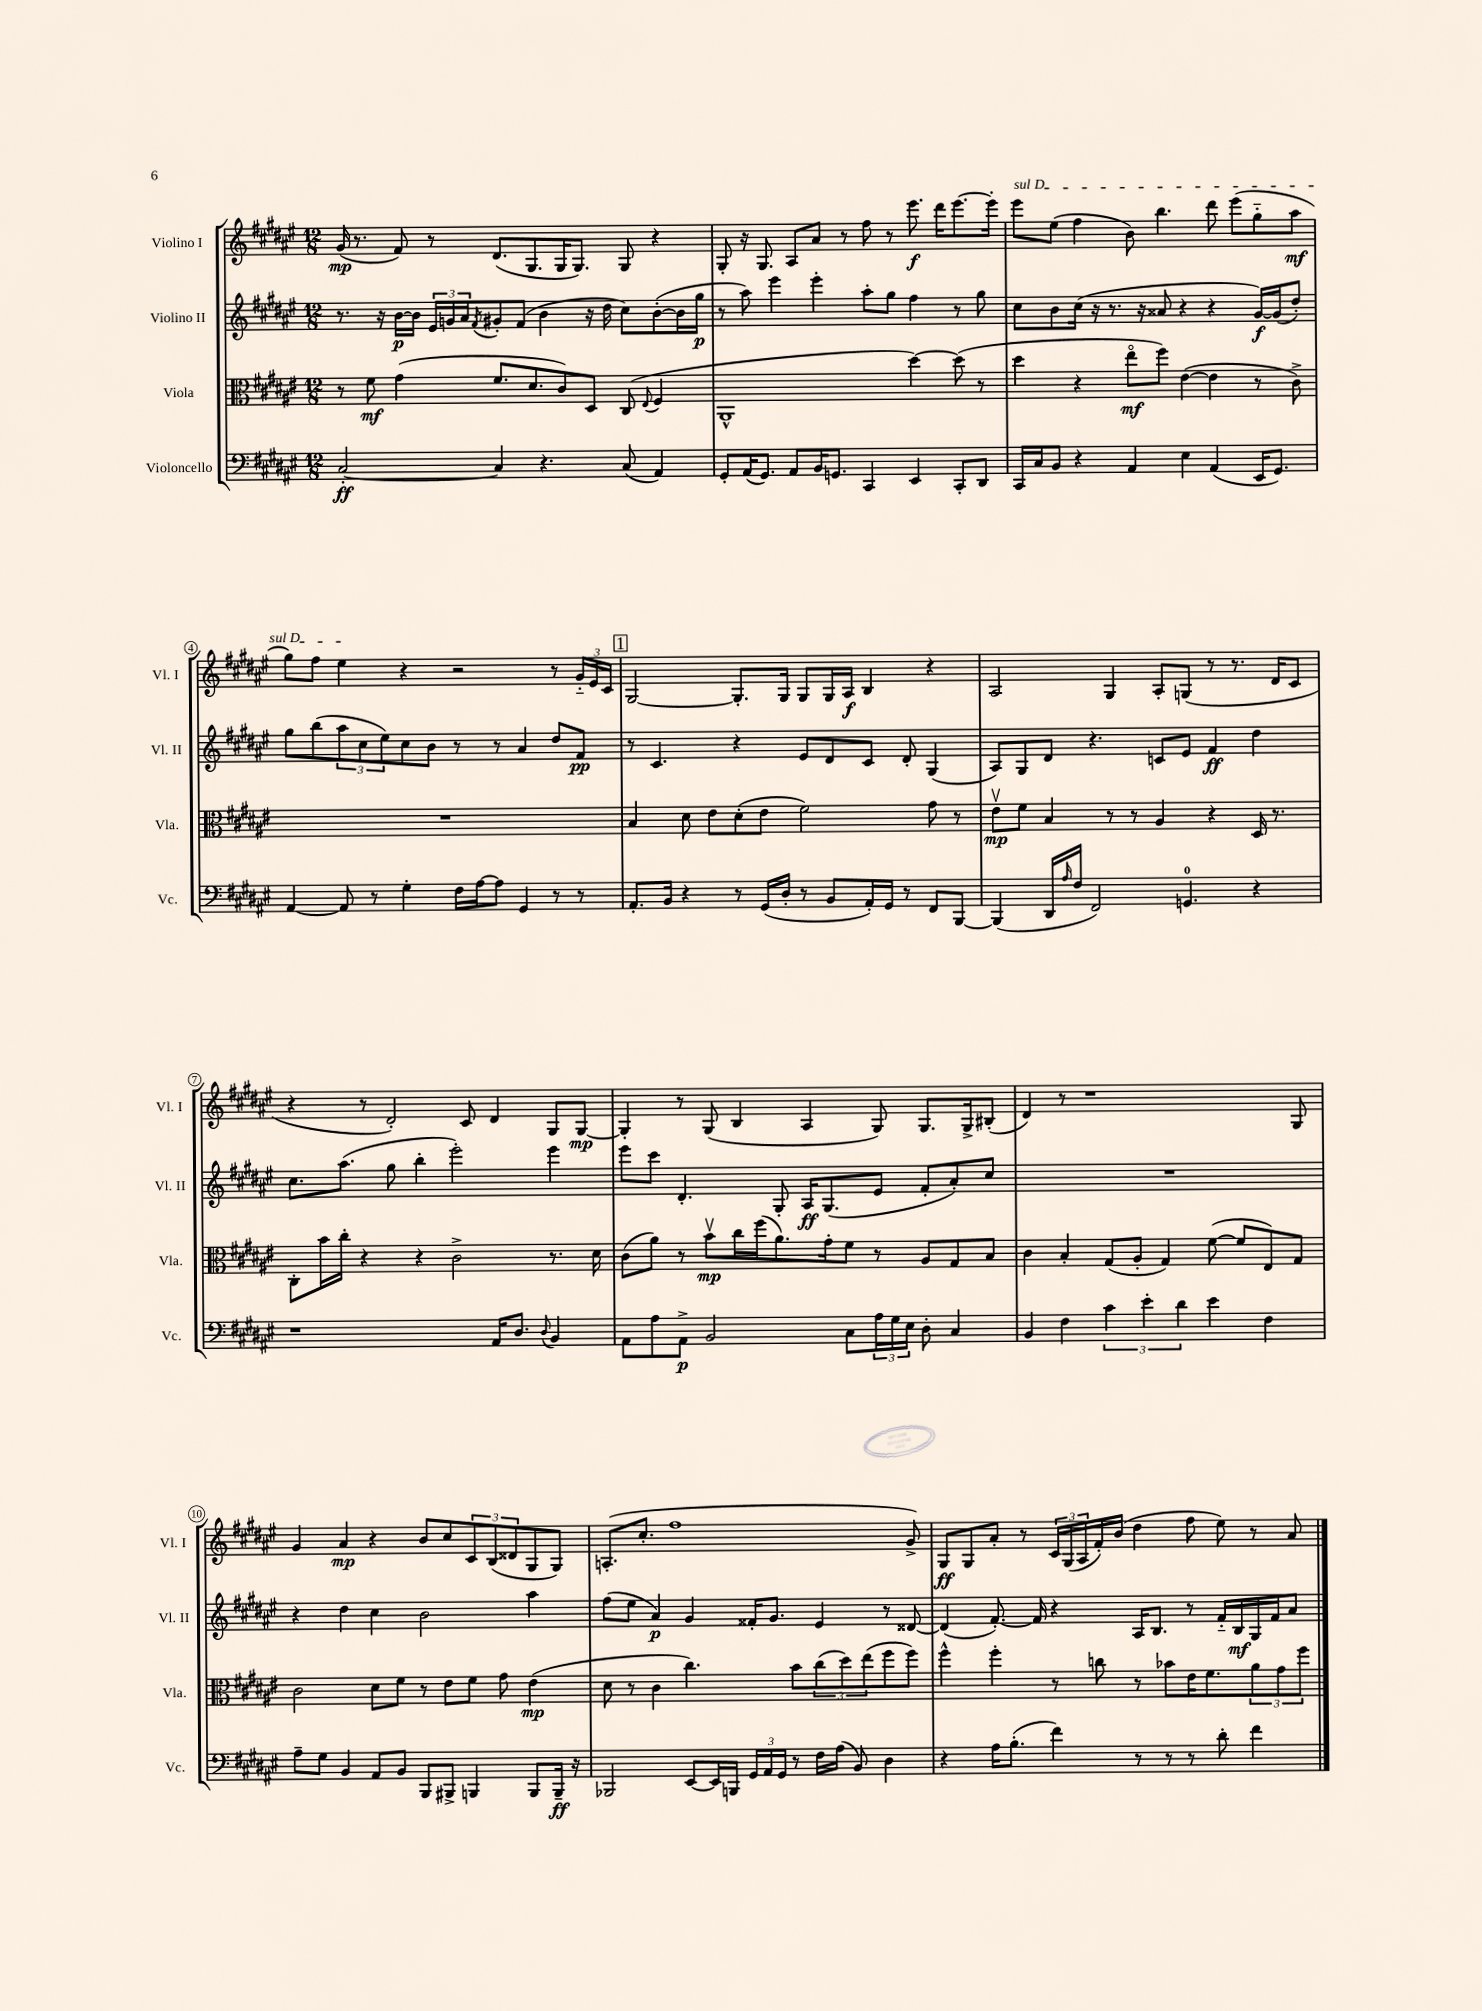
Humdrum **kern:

**kern	**kern	**kern	**kern
*staff4	*staff3	*staff2	*staff1
*clefF4	*clefC3	*clefG2	*clefG2
*k[f#c#g#d#a#e#]	*k[f#c#g#d#a#e#]	*k[f#c#g#d#a#e#]	*k[f#c#g#d#a#e#]
*M12/8	*M12/8	*M12/8	*M12/8
[2C#'	8r	8.r	(16g#
.	.	.	8.r
.	8f#	.	.
.	.	16r	.
.	(4g#	[16b	8f#)
.	.	16b]	.
.	.	24e#	8r
.	.	24g	.
.	.	24a#	.
.	.	8qf#	.
4C#]	8.f#	8g#'	(8.d#
.	.	(8f#	.
.	8.d#	.	8.G#
4.r	.	4b	.
.	8c#)	.	16G#
.	.	.	8.G#)
.	8D#	16r	.
.	.	16dd#	.
(8C#	(8C#	8cc#)	8G#
.	8qqE#	.	.
4AA#)	4F#	([8b'	4r
.	.	16b]	.
.	.	16gg#	.
=	=	=	=
8GG#'	1AA#^^	8r	8G#'
(16AA#	.	8aa#)	16r
8.GG#)	.	.	8.G#
.	.	4eee#	.
8AA#	.	.	8A#
16BB	.	4eee#'	8a#
8.GG	.	.	.
.	.	.	8r
4CC#	.	8aa#'	8ff#
.	.	8gg#	8r
4EE#	[4dd#)	4ff#	8.eee#
.	.	.	16ddd#
8CC#'	(8dd#]	8r	[8.eee#
8DD#	8r	8gg#	.
.	.	.	16eee#']
=	=	=	=
16CC#	4dd#	8cc#	8eee#
16C#	.	.	.
8BB	.	8b	(8ee#
4r	4r	(16cc#	4ff#
.	.	16r	.
.	.	8.r	.
4AA#	8ee#o	.	8b)
.	.	16r	.
.	8ff#)	8a##	4.bb
4E#	([4e#	4r	.
(4AA#	4e#]	4r	8ddd#
.	.	.	(8eee#
16EE#	8r	[16g#)	8gg#'~
8.GG#)	.	(16g#]	.
.	8c#^)	8dd#')	8aa#
=	=	=	=
[4AA#	1.r	8gg#	8gg#)
.	.	(8bb	8ff#
8AA#]	.	12aa#	4ee#
.	.	12cc#	.
8r	.	.	.
.	.	12ee#)	.
4G#'	.	8cc#	4r
.	.	8b	.
16F#	.	8r	2r
[16A#	.	.	.
8A#]	.	8r	.
4GG#	.	4a#	.
8r	.	8dd#	8r
8r	.	8f#	24g#'~
.	.	.	24e#
.	.	.	24c#
=	=	=	=
8.AA#'	4B	8r	[2G#
.	.	4.c#	.
16BB	.	.	.
4r	8d#	.	.
.	8e#	.	.
8r	(8d#'	4r	8.G#']
(16GG#	8e#	.	.
16D#'	.	.	16G#
8r	2f#)	8e#	8G#
8BB	.	8d#	16G#
.	.	.	16A#
16AA#')	.	8c#	4B
16GG#	.	.	.
8r	.	8d#'	.
8FF#	8g#	(4G#	4r
[8BBB	8r	.	.
=	=	=	=
(4BBB]	8e#v	8A#)	2A#
.	8f#	8G#	.
16DD#	4B	8d#	.
16qqA#	.	.	.
16F#	.	.	.
2FF#)	.	4.r	.
.	8r	.	4G#
.	8r	.	.
.	4A#	8c	8A#'
4.GG	.	8e#	(8G
.	4r	4f#	8r
.	.	.	8.r
4r	16D#	4dd#	.
.	8.r	.	16d#
.	.	.	8c#
=	=	=	=
1r	8C#'	8.cc#	4r
.	16b	.	.
.	16cc#'	(8.aa#	.
.	4r	.	8r
.	.	8gg#	2d#')
.	4r	4bb'	.
.	2c#^	2eee#')	.
.	.	.	8c#
16AA#	.	.	4d#
8.D#	.	.	.
8qqD#	.	.	.
4BB	8.r	4eee#	8G#
.	.	.	[8G#
.	16d#	.	.
=	=	=	=
8AA#	(8c#	8eee#	4G#']
8A#	8a#)	8ccc#	.
8AA#^	8r	4.d#'	8r
2BB	8bv	.	(8G#
.	16cc#	.	4B
.	(16ff#	.	.
.	8.a#)	8G#'	.
.	.	16A#	4A#
.	16g#'	(8.G#	.
8C#	8f#	.	.
24A#	8r	8e#	8G#)
24G#	.	.	.
24E#	.	.	.
8D#'	8A#	8f#'	8.G#
4C#	8G#	8a#')	.
.	.	.	16G#^
.	8B	8cc#	(8B#'
=	=	=	=
4BB	4c#	1.r	4d#)
4F#	4B'	.	8r
.	.	.	1r
6c#	(8G#	.	.
.	8A#'	.	.
6e#'	.	.	.
.	4G#)	.	.
6d#	.	.	.
4e#	([8f#	.	.
.	8f#]	.	.
4F#	8E#)	.	.
.	8G#	.	8G#
=	=	=	=
8A#~	2c#	4r	4g#
8G#	.	.	.
4BB	.	4dd#	4a#
8AA#	8d#	4cc#	4r
8BB	8f#	.	.
8BBB	8r	2b	8b
8BBB#^	8e#	.	8cc#
4BBB	8f#	.	12c#
.	.	.	(12B
.	8g#	.	.
.	.	.	12d##
8BBB	(4e#	4aa#	8G#
16BBB~	.	.	8G#)
16r	.	.	.
=	=	=	=
2BBB-	8d#	(8ff#	(8.A'
.	8r	8ee#	.
.	.	.	8.cc#'
.	4c#	4a#)	.
.	.	.	1ff#
[8EE#	4.cc#)	4g#	.
16EE#]	.	.	.
16BBB	.	.	.
24GG#	.	16f##'	.
24AA#	.	.	.
.	.	8.g#	.
24GG#	.	.	.
8r	8b	.	.
16F#	(12cc#	4e#	.
(16A#	.	.	.
.	12dd#)	.	.
8BB)	.	.	.
.	(12ee#	.	.
4D#	8ff#	8r	.
.	8ff#)	[8d##	8g#^)
=	=	=	=
4r	4ff#^^	(4d##]	8G#
.	.	.	8G#
16A#	4ff#'	[8.f#')	8a#'
(8.B'	.	.	.
.	.	.	8r
.	.	16f#]	.
4f#)	8r	4r	24c#
.	.	.	(24G#
.	.	.	24A#
.	8cc	.	16f#')
.	.	.	(16b
8r	8r	16A#	4dd#
.	.	8.B	.
8r	8b-	.	.
8r	16e#	8r	8ff#
.	8.f#	.	.
8d#'	.	16f#'~	8ee#)
.	.	16B	.
4f#	12a#	16G#	8r
.	.	16f#	.
.	12g#	.	.
.	.	8a#	8a#
.	12ff#	.	.
==	==	==	==
*-	*-	*-	*-
